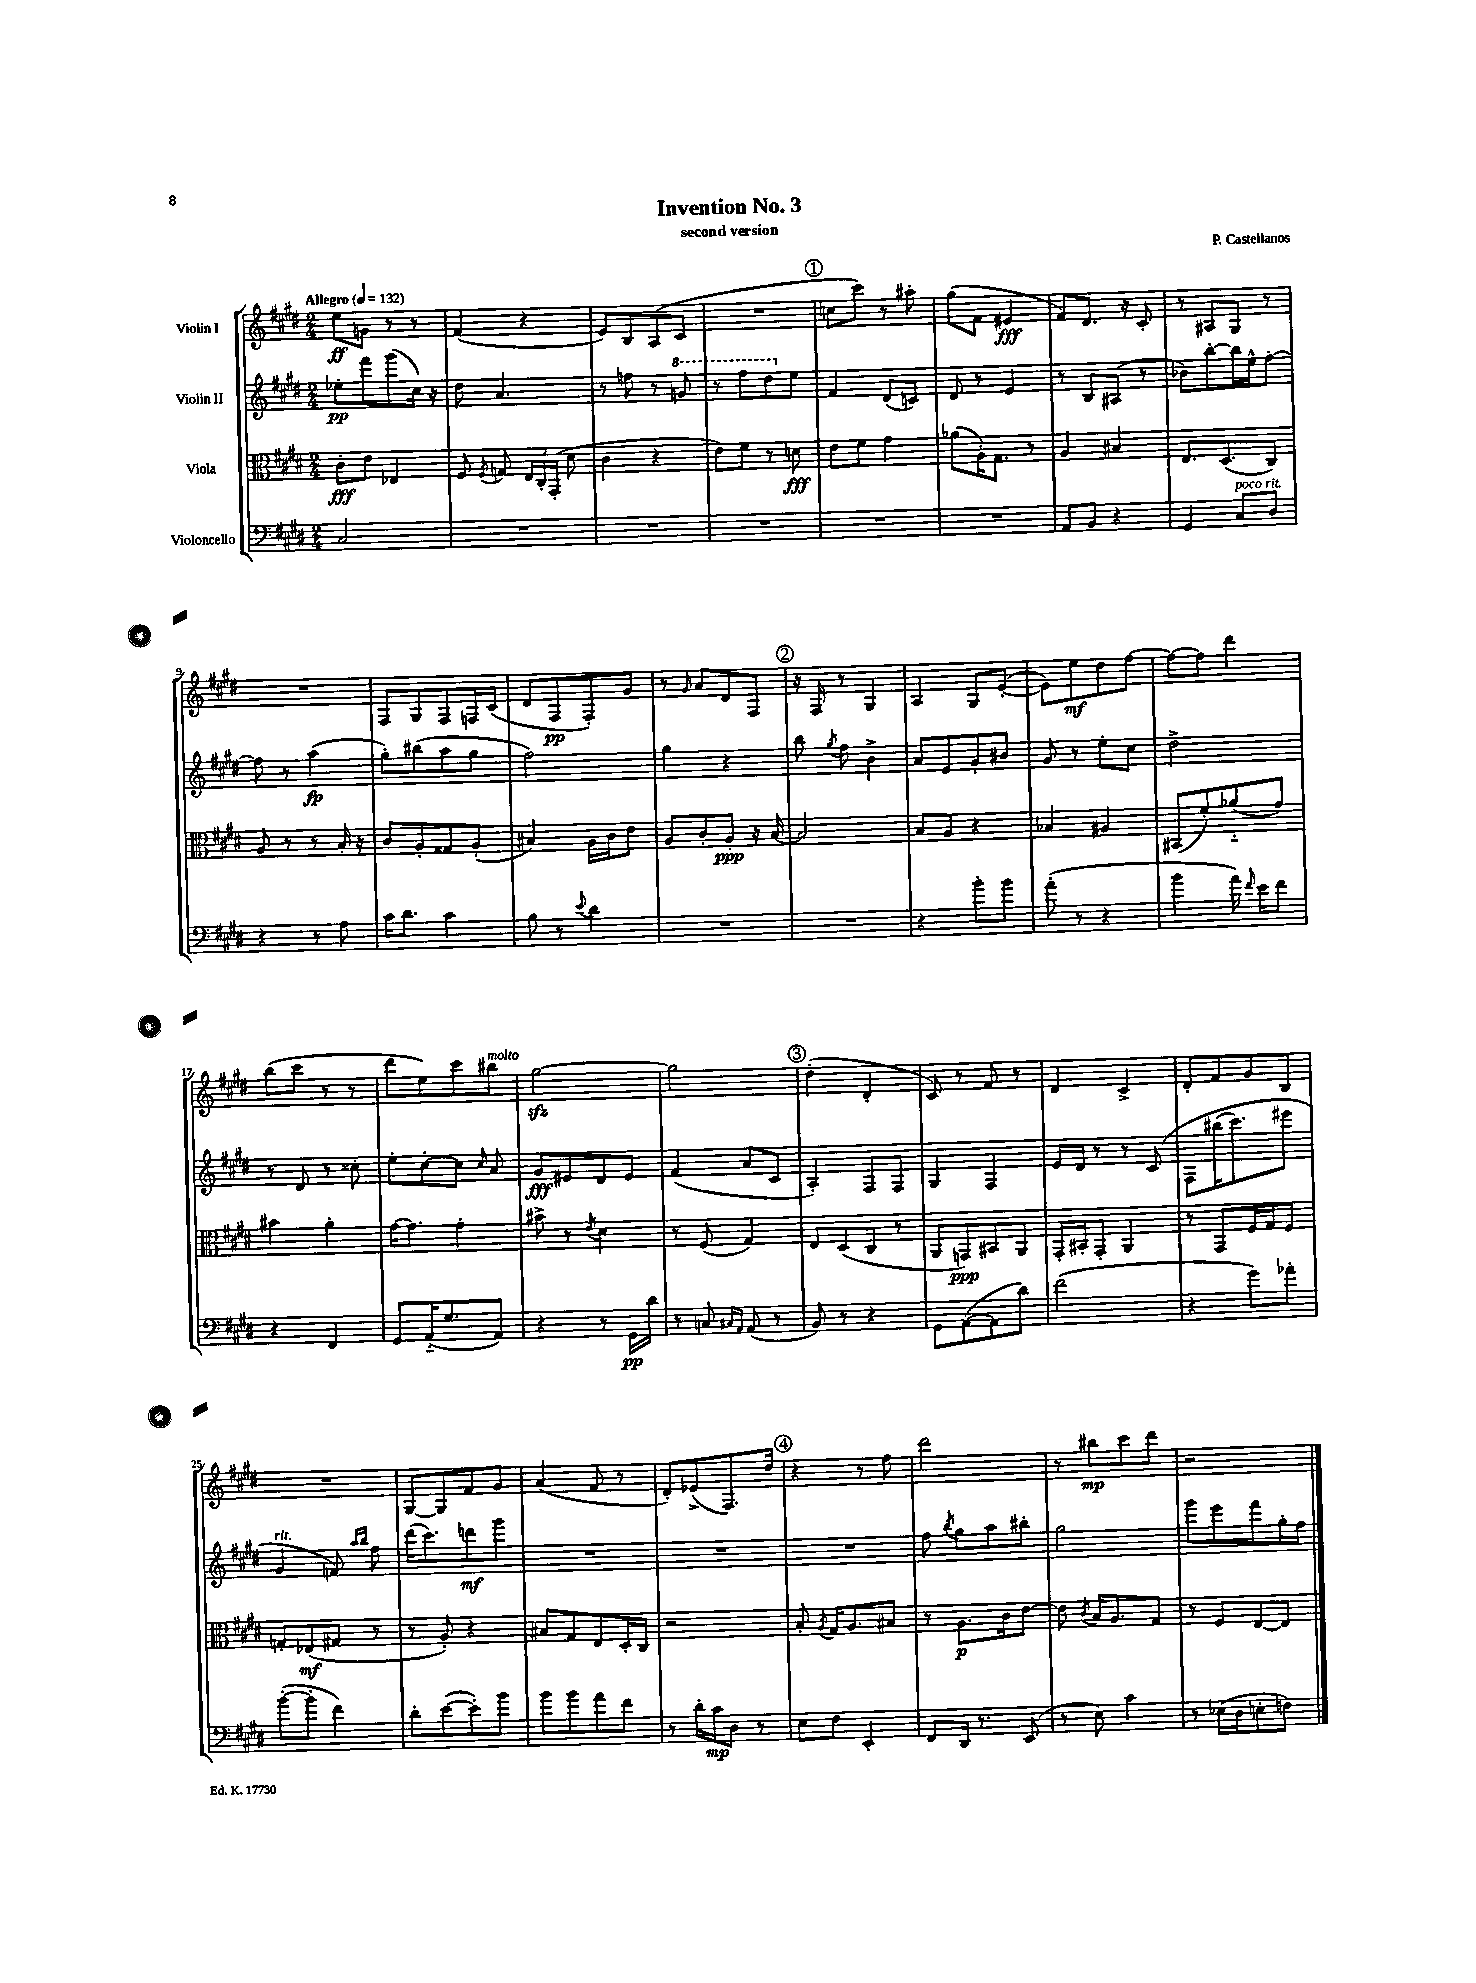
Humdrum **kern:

**kern	**kern	**kern	**kern
*staff4	*staff3	*staff2	*staff1
*clefF4	*clefC3	*clefG2	*clefG2
*k[f#c#g#d#]	*k[f#c#g#d#]	*k[f#c#g#d#]	*k[f#c#g#d#]
*M2/4	*M2/4	*M2/4	*M2/4
*MM132	*MM132	*MM132	*MM132
2C#	8c#'	8ee-'	8ee
.	8e	8fff#	8g
.	4E-	(8ggg#	8r
.	.	16cc#)	8r
.	.	16r	.
=	=	=	=
2r	8F#	8dd#	(4f#
.	8qF#	.	.
.	8G	4.a	.
.	24E	.	4r
.	24C#'	.	.
.	(24GG#'	.	.
.	8d#	.	.
=	=	=	=
2r	4c#	8r	8e)
.	.	8ff	8B
.	4r	8r	(8A
.	.	8gg	8c#
=	=	=	=
2r	8e)	8r	2r
.	8f#	8fff#	.
.	8r	8ddd#	.
.	8d	8ee	.
=	=	=	=
2r	8e	4f#	8cc
.	8f#	.	8ccc#)
.	4g#	(8d#	8r
.	.	8c)	8aa#'
=	=	=	=
2r	(8a-	8d#	(8gg#
.	16A')	8r	8f#
.	8.G#	.	.
.	.	4e	4e#
.	8r	.	.
=	=	=	=
8AA	4A	8r	8f#)
8BB	.	8B	8.d#
4r	4B#	(8A#	.
.	.	.	16r
.	.	8r	8c#'
=	=	=	=
4GG#	8.E	8b-)	8r
.	.	[8bb'	8A#
.	(8.D#	.	.
8C#	.	16bb]	8G#
.	.	16ee^^	.
8D#	8C#)	[8ff#'	8r
=	=	=	=
4r	8A	8ff#]	2r
.	8r	8r	.
8r	8r	(4aa	.
8A	16B'	.	.
.	16r	.	.
=	=	=	=
16c#	8c#	8gg#')	8F#
8.d#	.	.	.
.	8A'	(8bb#	8G#
4c#	8G##	8aa	8F#
.	(8A'	8gg#	16F
.	.	.	(16c#
=	=	=	=
8B	4B#)	2ff#)	8d#
8r	.	.	8F#
8qqe	.	.	.
4d#	16A	.	8F#')
.	16c#	.	.
.	8e	.	8g#
=	=	=	=
2r	8A	4gg#	8r
.	.	.	16qqg#
.	8c#'	.	8a
.	8A'	4r	8d#
.	16r	.	8F#
.	[16B	.	.
=	=	=	=
2r	2B]	8bb	16r
.	.	.	16F#
.	.	8qgg#	.
.	.	8ff#	8r
.	.	4b^	4G#
=	=	=	=
4r	8B	8a	4A
.	8A	8e	.
8b'	4r	8g#'	8G#
8b	.	8b#	([8e'
=	=	=	=
(8a'	4B-	8g#	8e])
8r	.	8r	8ee
4r	4A#	8ee'	8dd#
.	.	8cc#	[8ff#
=	=	=	=
4b	(8BB#	2dd#^	8ff#_
.	8f#')	.	8ff#]
16a)	(8a-'~	.	4ddd#
16qqf#	.	.	.
16e	.	.	.
8f#	8g#)	.	.
=	=	=	=
4r	4b#	8r	(8bb
.	.	8d#	8ccc#
4FF#	4a'	8r	8r
.	.	8cc##'	8r
=	=	=	=
8GG#	[16g#	8ee'	8ddd#
.	8.g#]	.	.
(16AA'~	.	[8cc#'	8ee)
8.G#	.	.	.
.	4g#'	8cc#]	8ccc#
.	.	16qqcc#	.
8AA)	.	8a	8bb#
=	=	=	=
4r	8b#^	8g#	[2gg#
.	8r	8e#	.
.	8qe	.	.
8r	4d#	8d#	.
16GG#	.	8e#	.
16d#	.	.	.
=	=	=	=
8r	8r	(4f#	2gg#]
8C	(8F#	.	.
16qqC#	.	.	.
16qqAA	.	.	.
(8AA	4G#)	8a	.
8r	.	8c#	.
=	=	=	=
8BB)	8E	4A')	(4dd#'
8r	(8D#	.	.
4r	8C#	8F#	4d#'
.	8r	8F#	.
=	=	=	=
8GG#	8AA	4G#	8c#)
([8AA	8GG)	.	8r
8AA]	8BB#	4F#	8f#
8d#)	8AA	.	8r
=	=	=	=
(2f#	16GG#'	16e	4d#
.	16BB#'	16d#	.
.	8GG#'	8r	.
.	4AA	8r	4c#^
.	.	&(8c#	.
=	=	=	=
4r	8r	8F#	8d#'
.	8GG#	(16bb#	8f#
.	.	8.ccc#)	.
8g#)	16F#	.	8g#
.	16G#	.	.
8a-'	8F#	8eee#	8B
=	=	=	=
([8b'	8G'	4g#	2r
8b']	(8E-	.	.
4f#)	8G#	8f&)	.
.	.	16qqaa	.
.	.	16qqbb	.
.	8r	8ff#	.
=	=	=	=
8d#'	8r	(16ddd#	[8G#
.	.	8.ccc#)	.
([8e	8A')	.	8G#]
8e'])	4r	8ddd	8f#
8b	.	8ggg#	8g#
=	=	=	=
8b	8B#	2r	(4a
8b	8G#	.	.
8a	8E	.	8f#
8f#	16D#'	.	8r
.	16C#	.	.
=	=	=	=
8r	2r	2r	8d#')
16d#'	.	.	(8e-^
16c#	.	.	.
8D#	.	.	8.F#)
8r	.	.	.
.	.	.	16dd#
=	=	=	=
8E	8B'	2r	4r
.	8qA	.	.
8F#	16G#	.	.
.	8.A	.	.
4EE'	.	.	8r
.	8B#	.	8ff#
=	=	=	=
8FF#	8r	8ff#	2ddd#
.	.	8qbb	.
16DD#	8.A	8gg#	.
8.r	.	.	.
.	.	8aa	.
.	16c#	.	.
(8EE	[8e	8bb#'	.
=	=	=	=
8r	8e]	2gg#	8r
.	8qc#	.	.
8E)	16B	.	8bb#
.	8.A	.	.
4c#	.	.	8ccc#
.	8G#	.	8ddd#
=	=	=	=
8r	8r	8ggg#	2r
(16E-	8F#	8eee	.
16D#	.	.	.
8E'	[8E	8fff#	.
8F)	8E]	16gg#'	.
.	.	16ff#	.
==	==	==	==
*-	*-	*-	*-
